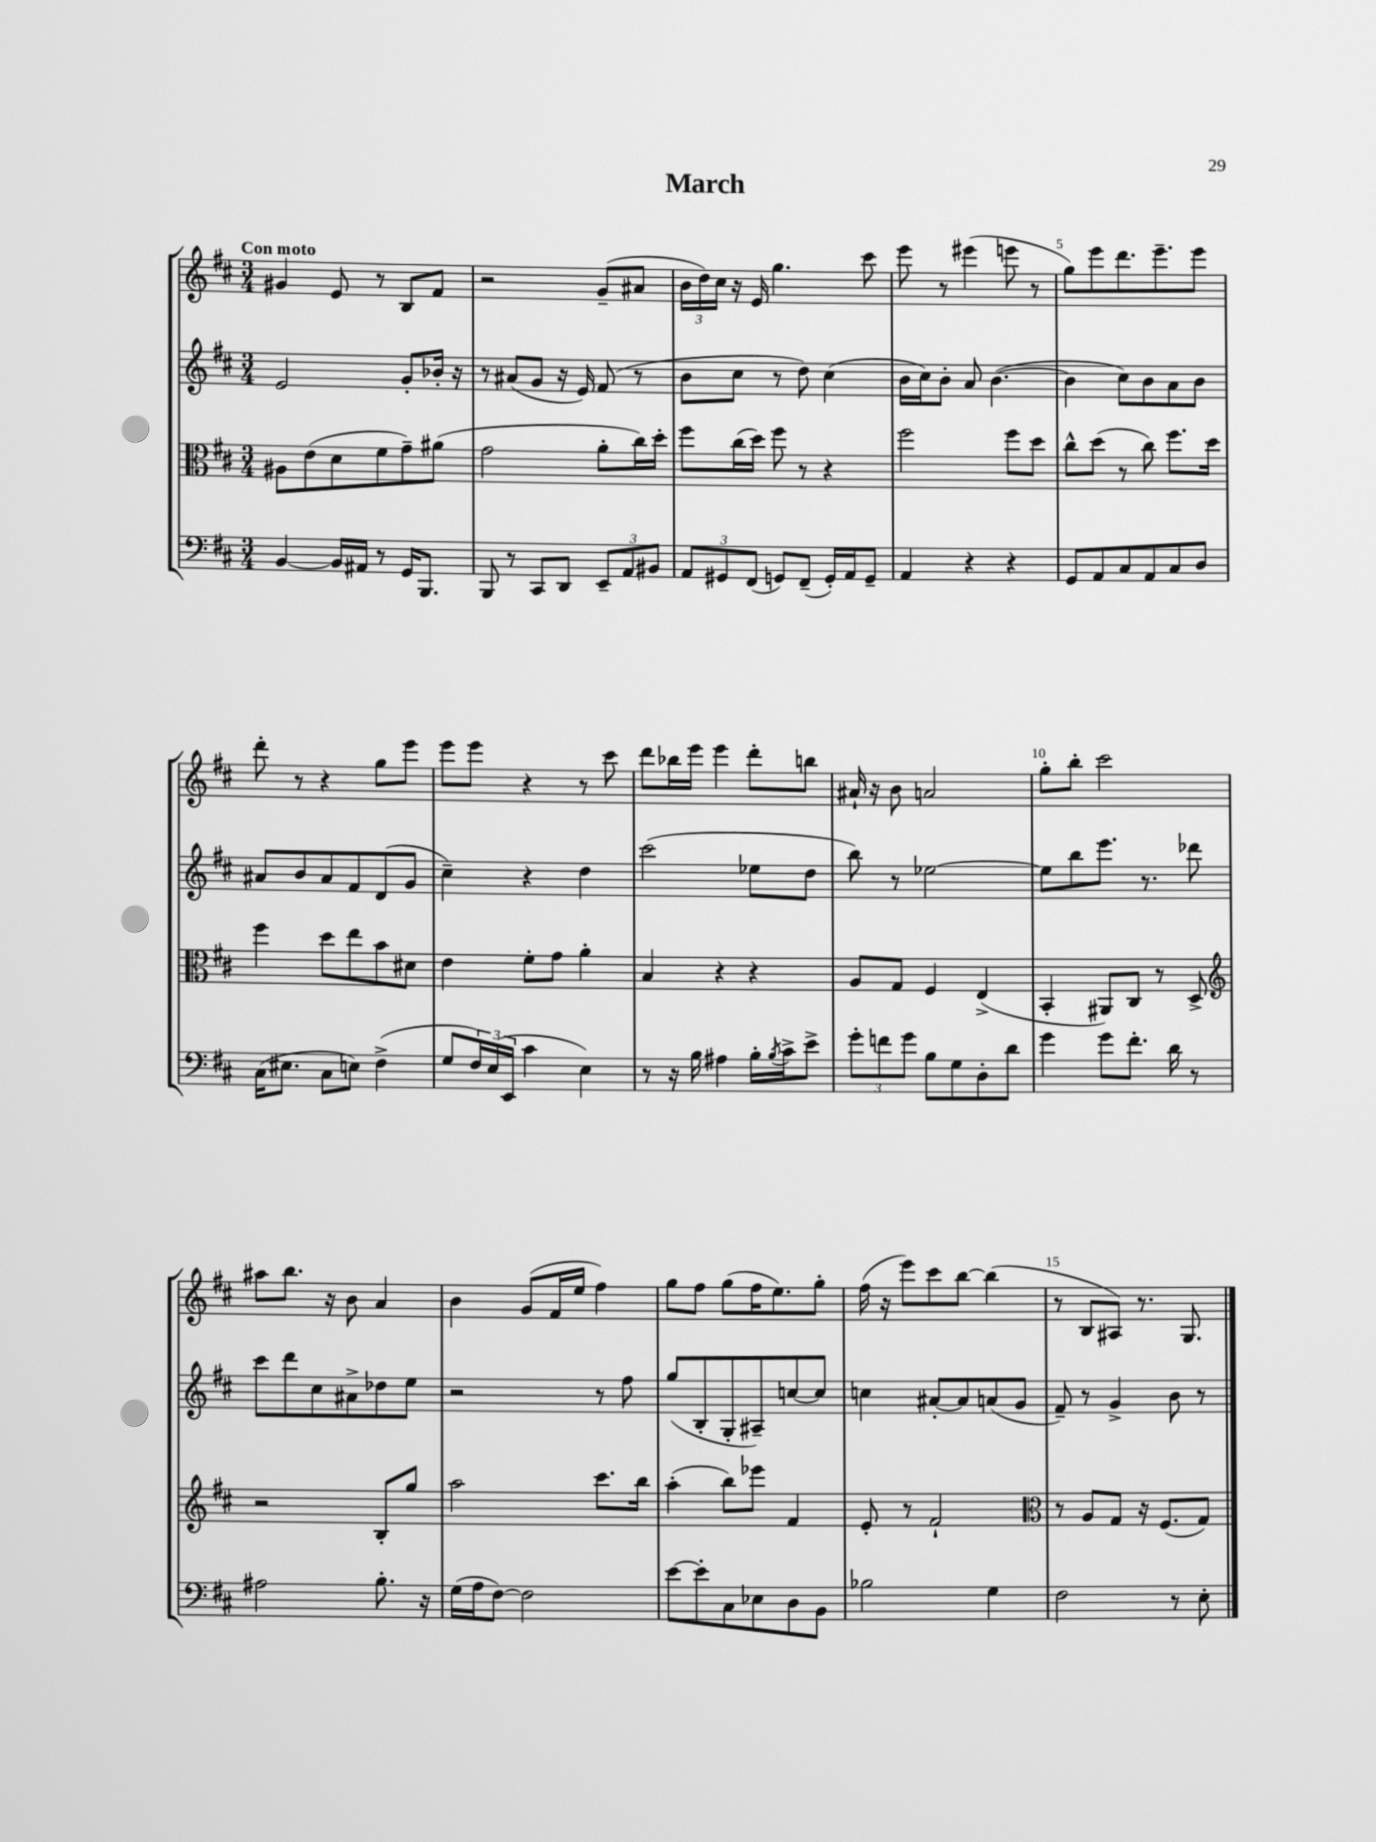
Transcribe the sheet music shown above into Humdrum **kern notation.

**kern	**kern	**kern	**kern
*staff4	*staff3	*staff2	*staff1
*clefF4	*clefC3	*clefG2	*clefG2
*k[f#c#]	*k[f#c#]	*k[f#c#]	*k[f#c#]
*M3/4	*M3/4	*M3/4	*M3/4
[4BB/	8A#\L	2e/	4g#/
.	(8e\	.	.
16BB/]LL	8d\	.	8e/
16AA#/JJ	.	.	.
8r	8f#\	.	8r
16GG/LK	8g~\)	8g'/L	8B/L
8.BBB/J	.	.	.
.	(8a#\J	16b-'/Jk	8f#/J
.	.	16r	.
=	=	=	=
8BBB/	2g\	8r	2r
8r	.	(8a#/L	.
8CC#/L	.	8g/J	.
8DD/J	.	16r	.
.	.	16e/)	.
12EE~/L	8a'\L	(8f#/	(8g~/L
12AA/	.	.	.
.	16cc#\L)	8r	8a#/J
12BB#/J	.	.	.
.	16dd'\JJ	.	.
=	=	=	=
12AA/L	8ff#\L	8b\L	24b\LL
.	.	.	24dd\)
12GG#/	.	.	24cc#\JJ
.	(16cc#\L	8cc#\J	16r
(12FF#/J	.	.	.
.	16dd\JJ)	.	16e/
8GG/L)	8ff#\	8r	4.gg\
(8FF#~/J	8r	8dd\)	.
16GG'/LL)	4r	(4cc#\	.
16AA/J	.	.	.
8GG~/J	.	.	8ccc#\
=	=	=	=
4AA/	2ff#\	16b\LL	8eee\
.	.	16cc#\J)	.
.	.	8b'\J	8r
4r	.	8a/	(4eee#\
.	.	([4.b\	.
4r	8ff#\L	.	8eee\
.	8dd\J	.	8r
=	=	=	=
8GG/L	8cc#^^\L	4b\]	8gg\L)
8AA/	(8dd\J	.	8eee\
8C#/	8r	8cc#\L)	8.ddd\
8AA/	8cc#\)	8b\	.
.	.	.	8.eee~\
8C#/	8.ff#\L	8a\	.
8D/J	.	8b\J	8eee\J
.	16dd\Jk	.	.
=	=	=	=
(16C#\LK	4ff#\	8a#/L	8ddd'\
8.E#\J	.	.	.
.	.	8b/	8r
8C#\L	8dd\L	8a#/	4r
8E\J)	8ee\	8f#/	.
(4F#^\	8b\	(8d/	8gg\L
.	8d#\J	8g/J	8eee\J
=	=	=	=
8G/L	4e\	4cc#~\)	8eee\L
24F#/L)	.	.	8eee\J
(24E/	.	.	.
24EE/JJ	.	.	.
4c#\	8f#'\L	4r	4r
.	8g\J	.	.
4E\)	4a'\	4dd\	8r
.	.	.	8ccc#\
=	=	=	=
8r	4B/	(2ccc#\	8ddd\L
16r	.	.	16bb-\L
16B\	.	.	16eee\JJ
4A#\	4r	.	4eee\
16B'\LL	4r	8ee-\L	8ddd'\L
8qB/	.	.	.
16c#^\J	.	.	.
8e^\J	.	8dd\J	8bb\J
=	=	=	=
12g'\L	8A/L	8bb\)	16a#`/
.	.	.	16r
12f\	.	.	.
.	8G/J	8r	8b\
12g\J	.	.	.
8B\L	4F#/	[2ee-\	2a/
8G\	.	.	.
8D'\	(4E^/	.	.
8d\J	.	.	.
=	=	=	=
4g\	4BB'/	8ee-\]L	8gg'\L
.	.	8bb\	8bb'\J
8g\L	8AA#/L)	8.eee\J	2ccc#\
8.f#'\J	8C#/J	.	.
.	.	8.r	.
.	8r	.	.
16d\	.	.	.
8r	8D^/	8ddd-\	.
=	=	=	=
*	*clefG2	*	*
2A#\	2r	8ccc#\L	8aa#\L
.	.	8ddd\	8.bb\J
.	.	8cc#\	.
.	.	.	16r
.	.	8a#^\	8b\
8.B'\	8B'/L	8dd-\	4a/
.	8gg/J	8ee\J	.
16r	.	.	.
=	=	=	=
(16G\LL	2aa\	2r	4b\
16A\J	.	.	.
[8F#\J)	.	.	.
2F#\]	.	.	(8g/L
.	.	.	16f#/L
.	.	.	16ee/JJ
.	8.ccc#\L	8r	4ff#\)
.	.	8ff#\	.
.	16bb\Jk	.	.
=	=	=	=
[8e\L	(4aa'\	(8gg/L	8gg\L
8e'\]	.	8B'/	8ff#\J
8C#\	8bb\L)	8G'/	(8gg\L
8E-\	8eee-\J	8A#~/)	16ff#\K
.	.	.	8.ee\)
8D\	4f#/	[8cc/	.
8BB\J	.	8cc/]J	8gg'\J
=	=	=	=
2B-\	8e'/	4cc\	(16ff#\
.	.	.	16r
.	8r	.	8eee\L)
.	2f#`/	[8a#'/L	8ccc#\
.	.	8a#/]	[8bb\J
4G\	.	(8a/	(4bb\]
.	.	8g/J	.
=	=	=	=
*	*clefC3	*	*
2F#\	8r	8f#~/)	8r
.	8A/L	8r	8B/L
.	8G/J	4g^/	8A#/J)
.	16r	.	8.r
.	(8.F#/L	.	.
8r	.	8b\	.
.	.	.	8.G/
8E'\	8G/J)	8r	.
==	==	==	==
*-	*-	*-	*-
